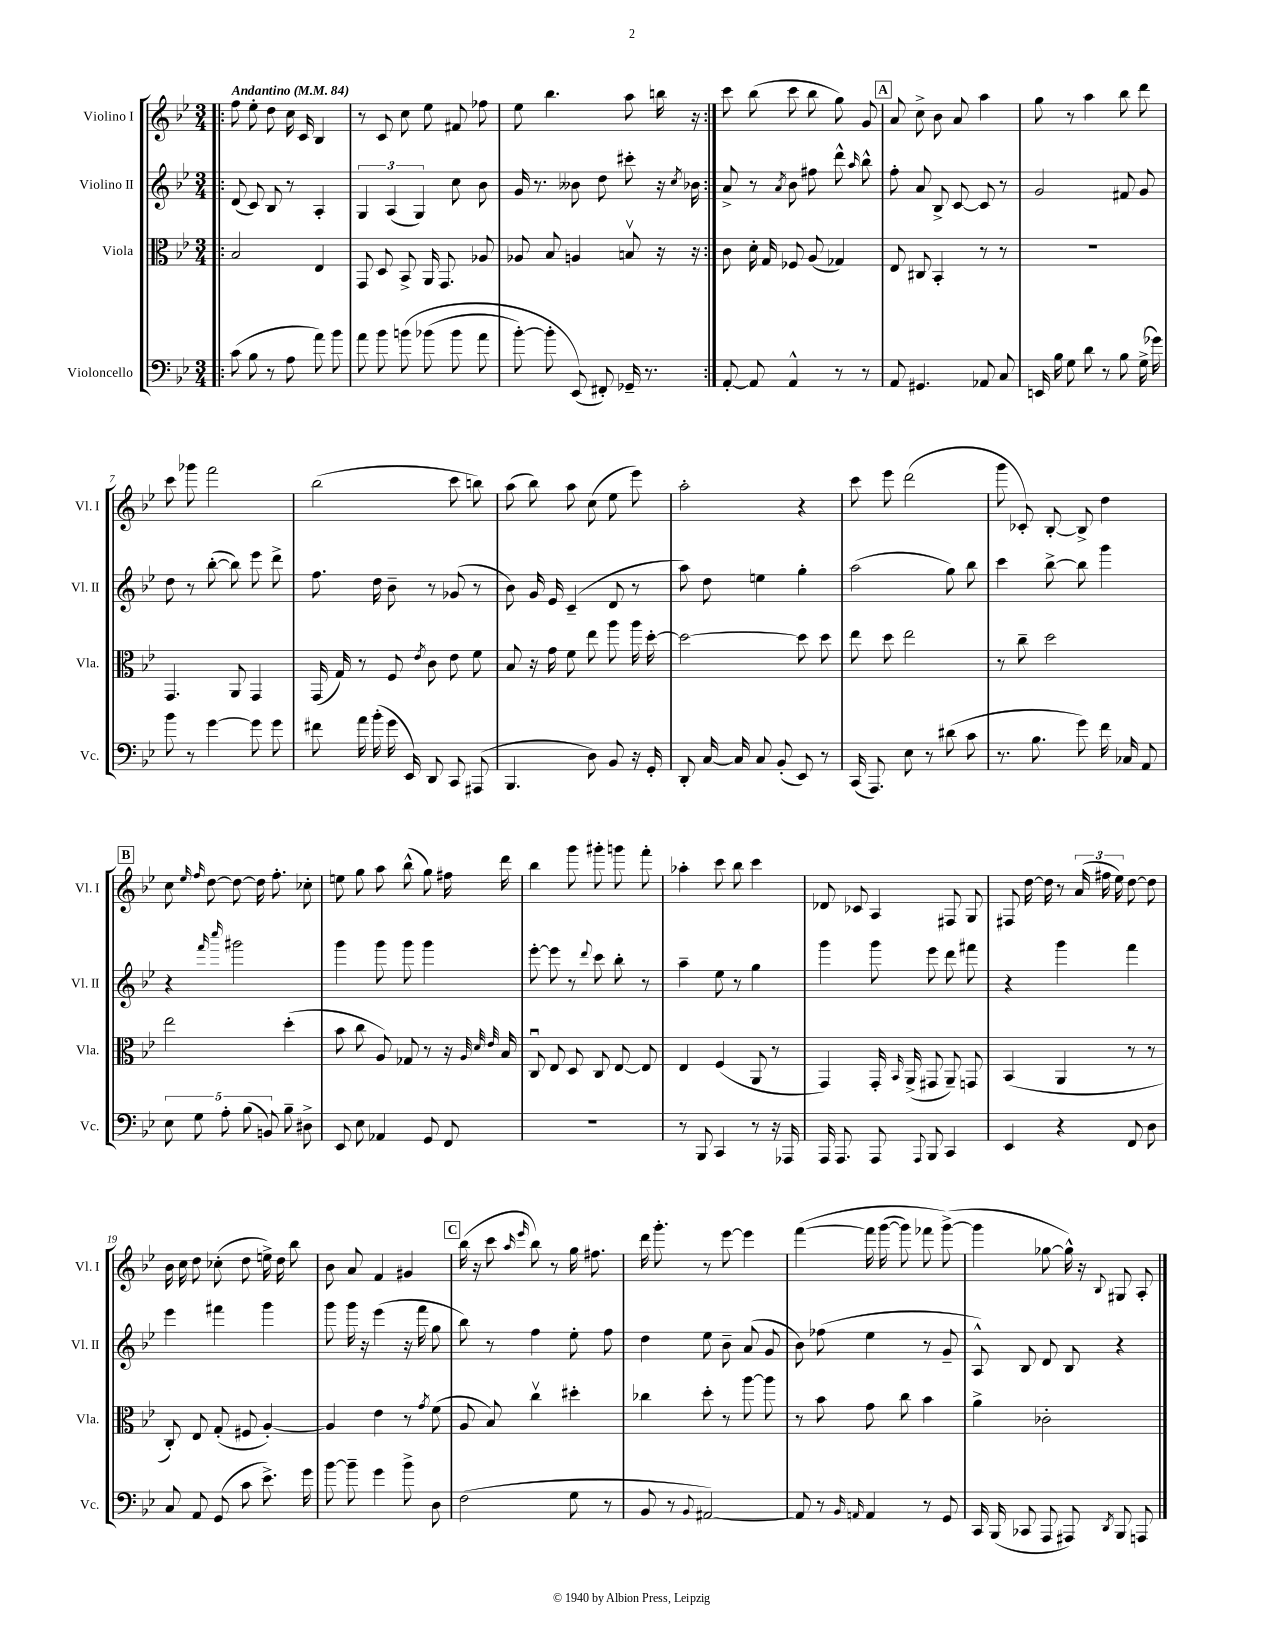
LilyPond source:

<<
\new StaffGroup <<
\new Staff = "s0" \with { instrumentName = "Violino I" shortInstrumentName = "Vl. I" } {
    \clef treble \key bes \major \numericTimeSignature \time 3/4 \tempo "Andantino" 4 = 84
    \autoBeamOff \repeat volta 2 { \bar ".|:" f''8 ees''8-. d''8 c''16 c'16 bes4 |
    r8 c'8 c''8 ees''8 fis'8 fes''8 |
    ees''8 bes''4. a''8 b''16 r16 | }
    c'''8 bes''8( c'''8 bes''8 g''8) g'8 |
    \mark \markup { \box "A" } a'8 c''8-> bes'8 a'8 a''4 |
    g''8 r8 a''4 bes''8 d'''8 |
    c'''8 ges'''8 f'''2 |
    bes''2( c'''8 b''8) |
    a''8( bes''8) a''8 c''8( ees''8 ees'''8) |
    a''2-. r4 |
    c'''8 ees'''8 d'''2( |
    g'''8 ces'8-.) bes8~-. bes8-> d''4 |
    \mark \markup { \box "B" } c''8 \grace { ees''16 f''16 } d''8~ d''8~ d''16 f''8.-. ces''8-. |
    e''8 g''8 a''8 bes''8-^( g''8) fis''16 d'''16 |
    bes''4 g'''8 gis'''8-. g'''8 f'''8-. |
    aes''4-. c'''8 bes''8 c'''4 |
    des'8 ces'8 a4 fis8 g8 |
    fis8 d''16~ d''16 r8 \tuplet 3/2 { a'16( fis''16 ees''16) } d''8~ d''8 |
    bes'16 c''16 d''8 ces''8-.( d''8 e''16->) d''16 bes''8 |
    bes'8 a'8 f'4 gis'4 |
    \mark \markup { \box "C" } bes''16( r16 c'''8 \grace { a''16 ees'''16 } bes''8) r8 g''16 fis''8. |
    d'''16 g'''8.-. r8 ees'''8~ ees'''4 |
    f'''4~\( f'''16 g'''16~( g'''8) fes'''8 g'''8~->(\) |
    g'''4 ges''8~ ges''16-^) r16 \appoggiatura { bes8 } gis8 a8-. \bar "|." |
}
\new Staff = "s1" \with { instrumentName = "Violino II" shortInstrumentName = "Vl. II" } {
    \clef treble \key bes \major \numericTimeSignature \time 3/4
    \autoBeamOff \repeat volta 2 { \bar ".|:" d'8( c'8) bes8 r8 a4-. |
    \tuplet 3/2 { g4 a4( g4) } c''8 bes'8 |
    g'16 r8. beses'8 d''8 cis'''8-. r16 \acciaccatura { c''8 } bes'16 | }
    a'8-> r8 \acciaccatura { a'8 } bes'8 fis''8 d'''8-^ \grace { a''16 } bes''8-^ |
    \mark \markup { \box "A" } f''8-. a'8 bes8-> c'8~ c'8 r8 |
    g'2 fis'8 g'8 |
    d''8 r8 bes''8~-.( bes''8) ees'''8 d'''8-> |
    f''8. d''16 bes'8-- r8 ges'8( r8 |
    bes'8) g'16 ees'16 c'4--( d'8 r8 |
    a''8) d''8 e''4 g''4-. |
    a''2( g''8) bes''8 |
    c'''4 bes''8~-> bes''8 g'''4 |
    \mark \markup { \box "B" } r4 \grace { f'''16 c''''16 } gis'''2 |
    g'''4 g'''8 g'''8 g'''4 |
    ees'''8~-. ees'''8 r8 \appoggiatura { d'''8 } c'''8 bes''8-. r8 |
    a''4-- ees''8 r8 g''4 |
    g'''4 g'''8 ees'''8 d'''8 fis'''8 |
    r4 g'''4 f'''4 |
    ees'''4 fis'''4 g'''4 |
    g'''8 g'''16 r16 ees'''4( r16 f'''16 g''8 |
    \mark \markup { \box "C" } bes''8) r8 f''4 ees''8-. f''8 |
    d''4 ees''8 bes'8-- a'8( g'8 |
    bes'8) fes''8( ees''4 r8 g'8-- |
    a8-^) bes8 d'8 bes8 r4 \bar "|." |
}
\new Staff = "s2" \with { instrumentName = "Viola" shortInstrumentName = "Vla." } {
    \clef alto \key bes \major \numericTimeSignature \time 3/4
    \autoBeamOff \repeat volta 2 { \bar ".|:" bes2 ees4 |
    g,8 d8 bes,8-> a,16 g,8. aes8 |
    aes8 bes8 a4 b8\upbow r16 r16 | }
    c'8 d'16-. g16 fes8 a8( ges4) |
    \mark \markup { \box "A" } ees8 cis8 bes,4-. r8 r8 |
    R2. |
    g,4. a,8 g,4 |
    g,16( g16) r8 f8 \acciaccatura { ees'8 } c'8 ees'8 f'8 |
    bes8 r16 g'16 f'8 ees''8 a''8 a''16 d''16~-. |
    d''2~ d''8 d''8 |
    ees''8 d''8 ees''2 |
    r8 c''8-- d''2 |
    \mark \markup { \box "B" } ees''2 d''4-.( |
    bes'8 c''8 a8) ges8 r8 r16 \grace { a32 d'32 ees'32 } bes16 |
    c8\downbow ees8 d8 c8 ees8~ ees8 |
    ees4 f4( a,8 r8 |
    g,4) g,16-. \grace { bes,16 } a,16->( gis,8 a,8--) g,8 |
    bes,4( a,4 r8 r8 |
    c8-.) ees8 g8-.( fis8 a4~-.) |
    a4 ees'4 r8 \acciaccatura { g'8 } f'8( |
    \mark \markup { \box "C" } a8 bes8) c''4\upbow dis''4-. |
    ces''4 d''8-. r8 a''8~ a''8 |
    r8 bes'8 g'8 c''8 bes'4 |
    a'4-> ces'2-. \bar "|." |
}
\new Staff = "s3" \with { instrumentName = "Violoncello" shortInstrumentName = "Vc." } {
    \clef bass \key bes \major \numericTimeSignature \time 3/4
    \autoBeamOff \repeat volta 2 { \bar ".|:" c'8( bes8 r8 a8 a'8) bes'8 |
    a'8 bes'8 b'8\( bes'8( bes'8 a'8 |
    bes'8~-.) bes'8-. ees,8(\) fis,8-.) ges,16-- r8. | }
    a,8~-. a,8 a,4-^ r8 r8 |
    \mark \markup { \box "A" } a,8 gis,4. aes,8 c8 |
    e,16 bes16 g8 d'8 r8 bes8 g16->( ges'16) |
    bes'8 r8 g'4~ g'8 g'8 |
    fis'8 a'16 bes'16-.( g'16 ees,16) d,8 c,8 ais,,8( |
    bes,,4. d8) bes,8 r16 g,16-. |
    d,8-. c16~ c16 c8 bes,8-.( ees,8) r8 |
    c,16( a,,8.) ees8 r8 dis'8( c'8 |
    r8. bes8. g'8) f'16 ces16 a,8 |
    \mark \markup { \box "B" } \tuplet 5/4 { ees8 g8 a8-. bes8( b,8) } bes8-- dis8-> |
    ees,8 ees8 aes,4 g,8 f,8 |
    R2. |
    r8 bes,,8 c,4 r8 r16 aes,,16 |
    a,,16 a,,8. a,,8 \appoggiatura { a,,8 } bes,,8 c,4 |
    ees,4 r4 f,8 d8 |
    c8 a,8 g,8( c'8 ees'8.->) g'16 |
    bes'8~ bes'8-- g'4 bes'8-> d8 |
    \mark \markup { \box "C" } f2( g8 r8 |
    bes,8 r8 \appoggiatura { bes,8 } ais,2~) |
    ais,8 r8 \grace { bes,16 a,16 } a,4 r8 g,8 |
    c,16 bes,,16( ces,8 a,,8 ais,,8) \acciaccatura { d,8 } bes,,8 a,,8 \bar "|." |
}
>>
>>
